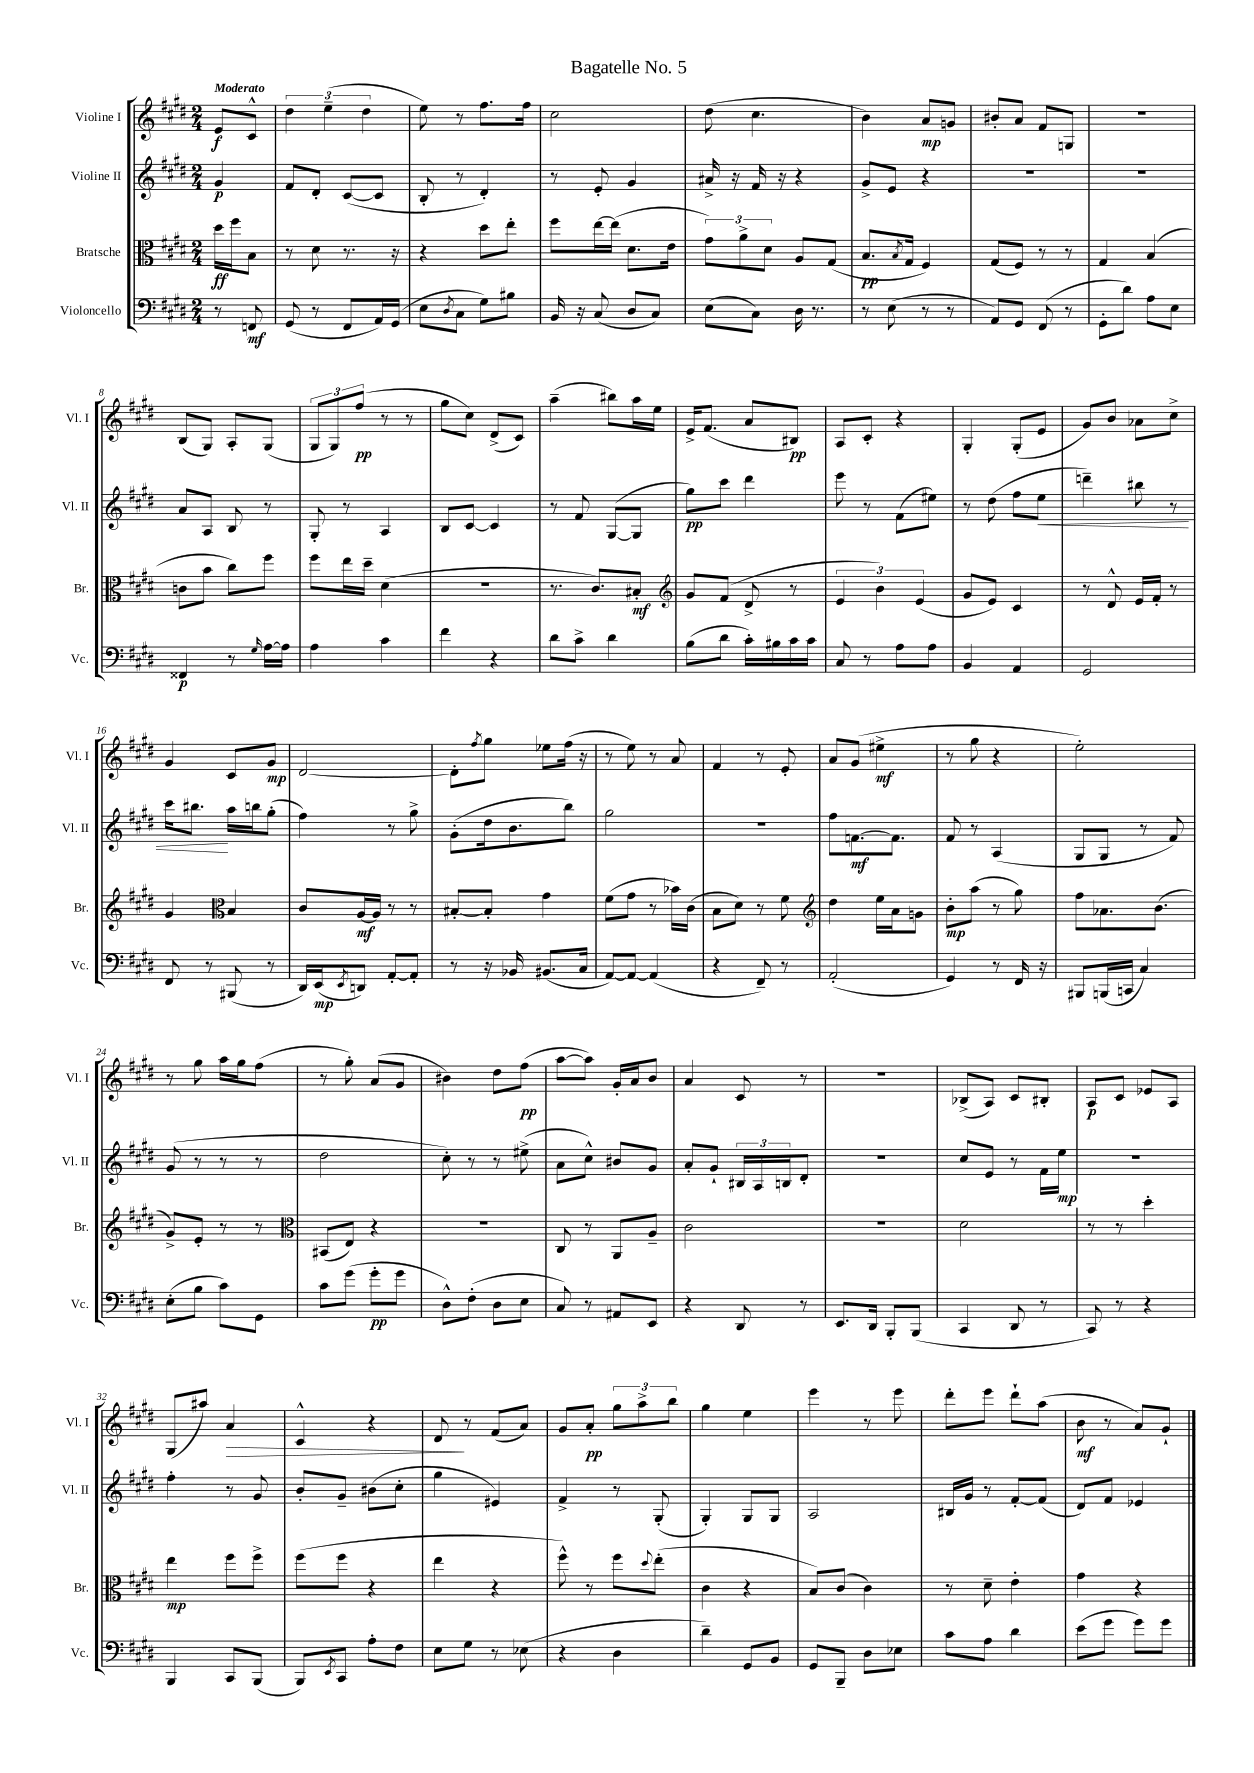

**kern	**kern	**kern	**kern
*staff4	*staff3	*staff2	*staff1
*clefF4	*clefC3	*clefG2	*clefG2
*k[f#c#g#d#]	*k[f#c#g#d#]	*k[f#c#g#d#]	*k[f#c#g#d#]
*M2/4	*M2/4	*M2/4	*M2/4
8r	16dd#	4g#	8e
.	16ff#	.	.
8FF	8B	.	8c#^^
=	=	=	=
(8GG#	8r	8f#	6dd#
8r	8d#	8d#'	.
.	.	.	(6ee~
8FF#	8.r	([8c#	.
.	.	.	6dd#
16AA)	.	8c#]	.
(16GG#	16r	.	.
=	=	=	=
8E	4r	8B'	8ee)
8qD#	.	.	.
8C#	.	8r	8r
8G#)	8dd#	4d#')	8.ff#
8B#	8ee'	.	.
.	.	.	16ff#
=	=	=	=
16BB	8ff#	8r	2cc#
16r	.	.	.
(8C#	[16ee	8e'	.
.	(16ee]	.	.
8D#	8.d#	4g#	.
8C#)	.	.	.
.	16e	.	.
=	=	=	=
(8E	12g#)	16a#^	(8dd#
.	.	16r	.
.	12a^	.	.
8C#)	.	16f#	4.cc#
.	12d#	.	.
.	.	16r	.
16D#	8A	4r	.
8.r	.	.	.
.	(8G#	.	.
=	=	=	=
8r	8.B	8g#^	4b)
(8E	.	8e	.
.	8qB	.	.
.	16G#	.	.
8r	4F#)	4r	8a
8r	.	.	8g
=	=	=	=
8AA)	(8G#	2r	8b#'
8GG#	8F#)	.	8a
(8FF#	8r	.	8f#
8r	8r	.	8G
=	=	=	=
8GG#'	4G#	2r	2r
8d#)	.	.	.
8A	(4B	.	.
8E	.	.	.
=	=	=	=
4FF##	8c	8a	(8B
.	8b	8A	8G#)
8r	8cc#)	8B	8A'
16qqG#	.	.	.
[16A	8ff#	8r	(8G#
16A]	.	.	.
=	=	=	=
4A	8ff#	8G#'	12G#
.	.	.	12G#)
.	16ee	8r	.
.	.	.	(12ff#
.	16dd#~	.	.
4c#	(4d#	4A	8r
.	.	.	8r
=	=	=	=
4f#	2r	8B	8gg#
.	.	[8c#	8cc#)
4r	.	4c#]	(8d#^
.	.	.	8c#)
=	=	=	=
8d#	8.r	8r	(4aa~
8c#^	.	8f#	.
.	8.c#)	.	.
4d#	.	([8G#	8bb#)
.	8B#'	8G#]	16aa
.	.	.	16ee
=	=	=	=
*	*clefG2	*	*
(8B	8g#	8gg#)	16e^
.	.	.	(8.f#
8d#	(8f#	8ccc#	.
16c#')	8d#^	4ddd#	8a
16B#	.	.	.
16c#	8r	.	8B#)
16c#	.	.	.
=	=	=	=
8C#	6e	8eee	8A
8r	.	8r	8c#'
.	6b)	.	.
8A	.	(8f#	4r
.	(6e	.	.
8A	.	8ee#)	.
=	=	=	=
4BB	8g#	8r	4G#'
.	8e)	(8dd#	.
4AA	4c#	8ff#	(8G#'
.	.	8ee	8e
=	=	=	=
2GG#	8r	4ddd~)	8g#)
.	8d#^^	.	8b
.	16e	8bb#	8a-
.	16f#'	.	.
.	8r	8r	8cc#^
=	=	=	=
8FF#	4g#	16ccc#	4g#
.	.	8.bb#	.
8r	.	.	.
*	*clefC3	*	*
(8BBB#	4B	16aa	8c#
.	.	16bb	.
8r	.	(8gg#'	8g#
=	=	=	=
16DD#)	8c#	4ff#)	[2d#
(16EE	.	.	.
8qEE	.	.	.
8DD)	[16A	.	.
.	16A]	.	.
[8AA'	8r	8r	.
8AA']	8r	8gg#^	.
=	=	=	=
8r	[8B#'	(8g#'	8d#']
.	.	.	8qff#
16r	8B#']	16dd#	8gg#
16BB-	.	8.b	.
(8.BB#	4g#	.	8ee-
.	.	8bb)	(16ff#
16C#	.	.	16r
=	=	=	=
[8AA)	(8f#	2gg#	8r
8AA_	8g#	.	8ee)
(4AA]	8r	.	8r
.	16b-)	.	8a
.	(16c#	.	.
=	=	=	=
4r	8B	2r	4f#
.	8d#)	.	.
8FF#~)	8r	.	8r
8r	8f#	.	8e'
=	=	=	=
*	*clefG2	*	*
(2AA'	4dd#	8ff#	8a
.	.	[8.f	(8g#
.	16ee	.	4ee#^
.	16a	8.f]	.
.	8g	.	.
=	=	=	=
4GG#)	8b'	8f#	8r
.	(8aa	8r	8gg#
8r	8r	(4A	4r
16FF#	8gg#)	.	.
16r	.	.	.
=	=	=	=
8BBB#	8ff#	8G#	2ee')
(16BBB	8.a-	8G#	.
16CC	.	.	.
4C#)	.	8r	.
.	(8.b	.	.
.	.	8f#)	.
=	=	=	=
(8E'	8g#^)	(8g#	8r
8B	8e'	8r	8gg#
8c#)	8r	8r	16aa
.	.	.	16gg#
8GG#	8r	8r	(8ff#
=	=	=	=
*	*clefC3	*	*
8c#	(8BB#	2dd#	8r
(8g#	8E)	.	8gg#')
8g#'	4r	.	(8a
8g#	.	.	8g#
=	=	=	=
8D#^^)	2r	8cc#')	4b#)
(8F#'	.	8r	.
8D#	.	8r	8dd#
8E	.	(8ee#^	(8ff#
=	=	=	=
8C#)	8C#	8a	[8aa
8r	8r	8cc#^^)	8aa])
8AA#	8AA	8b#	16g#'
.	.	.	16a
8EE	8A~	8g#	8b
=	=	=	=
4r	2c#	8a'	4a
.	.	8g#`	.
8DD#	.	24B#	8c#
.	.	24A	.
.	.	24B	.
8r	.	8d#'	8r
=	=	=	=
8.EE	2r	2r	2r
16DD#	.	.	.
8BBB'	.	.	.
(8BBB	.	.	.
=	=	=	=
4CC#	2d#	8cc#	(8B-^
.	.	8e	8A)
8DD#	.	8r	8c#
8r	.	16f#	8B#'
.	.	16ee	.
=	=	=	=
8CC#)	8r	2r	8A
8r	8r	.	8c#
4r	4dd#'	.	8e-
.	.	.	8A
=	=	=	=
4BBB	4ee	4ff#'	(8G#
.	.	.	8aa#)
8CC#	8ff#	8r	4a
(8BBB	8ff#^	8g#	.
=	=	=	=
8BBB)	(8ff#	8b'	4c#^^
8qEE	.	.	.
8CC#	8ff#	8g#~	.
8A'	4r	(8b#	4r
8F#	.	8cc#'	.
=	=	=	=
8E	4ee	4gg#	8d#
8G#	.	.	8r
8r	4r	4e#)	(8f#
(8E-	.	.	8a)
=	=	=	=
4r	8ff#^^)	4f#^	8g#
.	8r	.	8a'
4D#	8ff#	8r	12gg#
.	.	.	12aa^
.	8qqdd#	.	.
.	(8ee'	(8G#'	.
.	.	.	12bb
=	=	=	=
4d#~)	4c#	4G#')	4gg#
8GG#	4r	8G#	4ee
8BB	.	8G#	.
=	=	=	=
8GG#	8B)	2A	4eee
8BBB~	(8c#	.	.
8D#	4c#)	.	8r
8E-	.	.	8eee
=	=	=	=
8c#	8r	16B#	8ddd#'
.	.	16g#	.
8A	8d#~	8r	8eee
4d#	4e'	[8f#'	8ddd#`
.	.	(8f#]	(8aa
=	=	=	=
(8e	4g#	8d#)	8b
8g#	.	8f#	8r
8g#)	4r	4e-	8a)
8g#	.	.	8g#`
==	==	==	==
*-	*-	*-	*-
